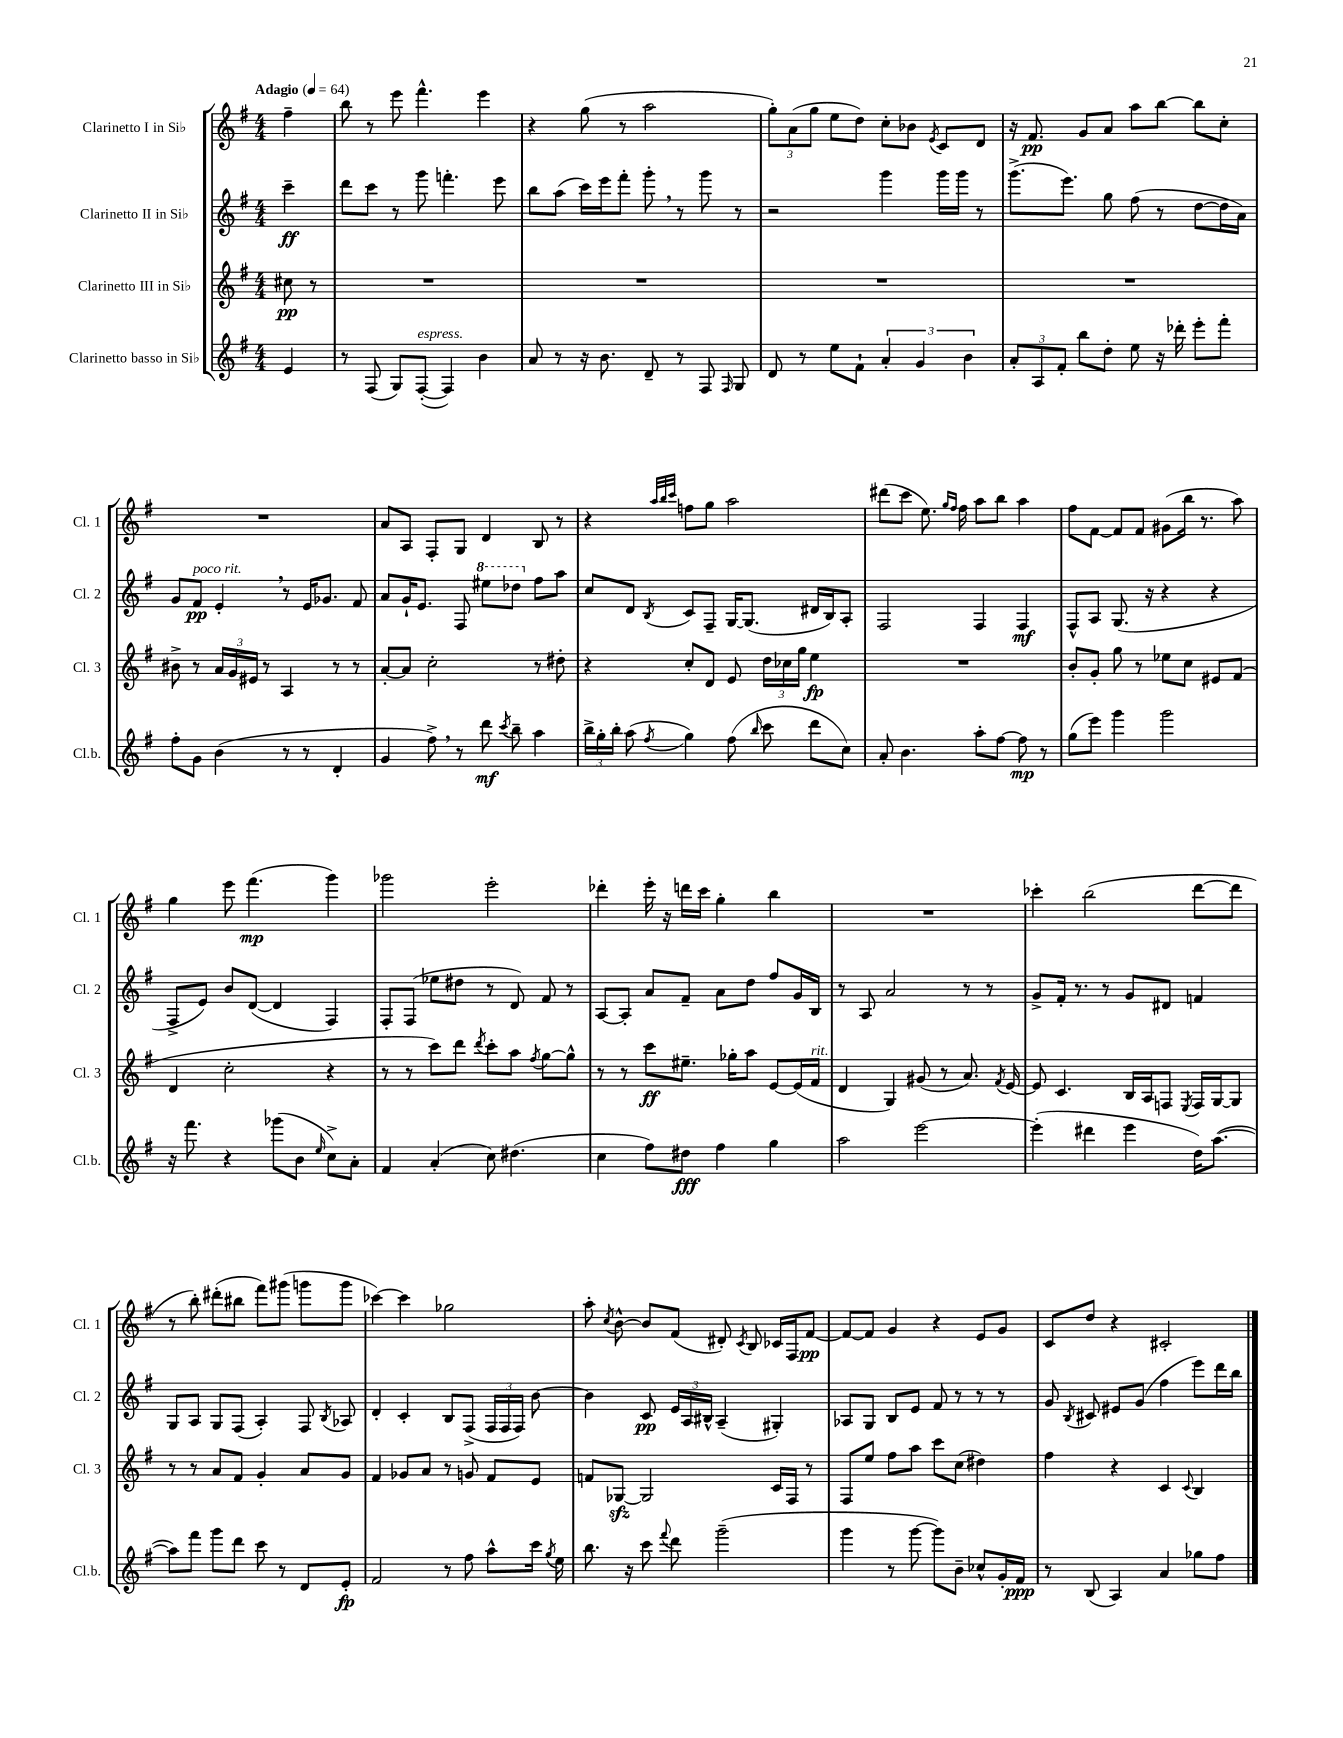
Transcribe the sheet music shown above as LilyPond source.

<<
\new StaffGroup <<
\new Staff = "s0" \with { instrumentName = "Clarinetto I in Sib" shortInstrumentName = "Cl. 1" } {
    \clef treble \key g \major \numericTimeSignature \time 4/4 \partial 4 \tempo "Adagio" 4 = 64
    \autoBeamOff fis''4-- |
    b''8 r8 e'''8 fis'''4.-^ e'''4 |
    r4 g''8( r8 a''2 |
    \tuplet 3/2 { g''8[-.) a'8( g''8] } e''8[ d''8]) c''8[-. bes'8] \acciaccatura { e'8 } c'8[ d'8] |
    r16 fis'8.\pp g'8[ a'8] a''8[ b''8]~ b''8[ c''8]-. |
    R1 |
    a'8[ a8] fis8[-. g8] d'4 b8 r8 |
    r4 \grace { a''32[ b''32 c'''32] } f''8[ g''8] a''2 |
    dis'''8[( c'''8] e''8.) \grace { g''16[ fis''16] } fis''16 a''8[ b''8] a''4 |
    fis''8[ fis'8]~ fis'8[ fis'8] gis'8[( b''16] r8. a''8) |
    g''4 e'''8 fis'''4.\mp( g'''4) |
    ges'''2 e'''2-. |
    des'''4-. e'''16-. r16 d'''16[ c'''16] g''4-. b''4 |
    R1 |
    ces'''4-. b''2( d'''8[~ d'''8] |
    r8 b''8-.) dis'''8[-.( bis''8] fis'''8[) gis'''8]( g'''8[ g'''8] |
    ces'''4~) ces'''4 ges''2 |
    a''8-. \acciaccatura { c''8 } b'8~-^ b'8[ fis'8]( dis'8-.) \acciaccatura { c'8 } b8 ces'16[ fis16 fis'8]~\pp |
    fis'8[~ fis'8] g'4 r4 e'8[ g'8] |
    c'8[ d''8] r4 cis'2-. \bar "|." |
}
\new Staff = "s1" \with { instrumentName = "Clarinetto II in Sib" shortInstrumentName = "Cl. 2" } {
    \clef treble \key g \major \numericTimeSignature \time 4/4 \partial 4
    \autoBeamOff c'''4--\ff |
    d'''8[ c'''8] r8 g'''8 f'''4.-. e'''8 |
    b''8[ a''8]( c'''16[) e'''16 fis'''8]-. g'''8-. \breathe r8 g'''8 r8 |
    r2 g'''4 g'''16[ g'''16] r8 |
    g'''8.[->( e'''8.]) g''8 fis''8( r8 d''8[~ d''16 a'16]) |
    g'8[ fis'8]\pp^\markup { \italic "poco rit." } e'4-. \breathe r8 e'16[ ges'8.] fis'8 |
    a'8[ g'16-! e'8.] fis8 \ottava #1 eis'''8[ des'''8] \ottava #0 fis''8[ a''8] |
    c''8[ d'8] \acciaccatura { b8 } c'8[ fis8]-- g16[~ g8.]( dis'16[ b16) a8]-. |
    fis2 fis4 fis4\mf |
    fis8[-^ a8] g8.( r16 r4 r4 |
    fis8[-> e'8]) b'8[ d'8]~( d'4 fis4) |
    fis8[-. fis8]( ees''8[ dis''8] r8 d'8) fis'8 r8 |
    a8[~ a8]-. a'8[ fis'8]-- a'8[ d''8] fis''8[ g'16 b16] |
    r8 a8 a'2 r8 r8 |
    g'8[-> fis'16]-. r8. r8 g'8[ dis'8] f'4 |
    g8[ a8] g8[ fis8]( a4-.) fis8 \acciaccatura { b8 } aes8 |
    d'4-. c'4-. b8[ fis8]->( \tuplet 3/2 { fis16[ fis16 fis16]) } b'8~ |
    b'4 c'8\pp \tuplet 3/2 { e'16[ a16 bis16]-^ } a4--( gis4-.) |
    aes8[ g8] b8[ e'8] fis'8 r8 r8 r8 |
    g'8 \acciaccatura { b8 } cis'8 eis'8[ g'8]( fis''4 e'''8[) d'''16 b''16] \bar "|." |
}
\new Staff = "s2" \with { instrumentName = "Clarinetto III in Sib" shortInstrumentName = "Cl. 3" } {
    \clef treble \key g \major \numericTimeSignature \time 4/4 \partial 4
    \autoBeamOff cis''8\pp r8 |
    R1 |
    R1 |
    R1 |
    R1 |
    bis'8-> r8 \tuplet 3/2 { a'16[ g'16 eis'16] } r8 a4 r8 r8 |
    a'8[~-. a'8] c''2-. r8 dis''8-. |
    r4 c''8[-. d'8] e'8 \tuplet 3/2 { d''16[ ces''16 g''16] } e''4\fp |
    R1 |
    b'8[-. g'8]-. g''8 r8 ees''8[ c''8] eis'8[ fis'8]( |
    d'4 c''2-. r4 |
    r8 r8 c'''8[) d'''8] \acciaccatura { d'''8 } c'''8[-. a''8] \acciaccatura { fis''8 } g''8[~ g''8]-^ |
    r8 r8 c'''8[\ff eis''8.]-- ges''16[-. a''8] e'8[~ e'16( fis'16]^\markup { \italic "rit." } |
    d'4 g4) gis'8( r8 a'8.) \acciaccatura { fis'8 } e'16~ |
    e'8 c'4. b16[ a16 f8] \acciaccatura { e8 } f16[ g16~ g8] |
    r8 r8 a'8[ fis'8] g'4-. a'8[ g'8] |
    fis'4 ges'8[ a'8] r8 g'8 fis'8[ e'8] |
    f'8[ ges8]~\sfz ges2 c'16[ fis16] r8 |
    fis8[ e''8] fis''8[ a''8] c'''8[ c''8]( dis''4) |
    fis''4 r4 c'4 \appoggiatura { c'8 } b4 \bar "|." |
}
\new Staff = "s3" \with { instrumentName = "Clarinetto basso in Sib" shortInstrumentName = "Cl.b." } {
    \clef treble \key g \major \numericTimeSignature \time 4/4 \partial 4
    \autoBeamOff e'4 |
    r8 fis8( g8[) fis8]~-.^\markup { \italic "espress." }( fis4) b'4 |
    a'8 r8 r16 b'8. d'8-- r8 fis8 \grace { fis16 } g8 |
    d'8 r8 e''8[ fis'8]-! \tuplet 3/2 { a'4-. g'4 b'4 } |
    \tuplet 3/2 { a'8[-. a8 fis'8]-. } b''8[ d''8]-. e''8 r16 des'''16-. e'''8[-. fis'''8]-. |
    fis''8[-. g'8] b'4( r8 r8 d'4-. |
    g'4 fis''8->) \breathe r8 d'''8\mf \acciaccatura { c'''8 } b''8-- a''4 |
    \tuplet 3/2 { b''16[-> g''16-. b''16]-. } a''8( \acciaccatura { fis''8 } g''4) fis''8( \grace { b''16 } c'''8 d'''8[ c''8]) |
    a'8-. b'4. a''8[-. fis''8]~ fis''8\mp r8 |
    g''8[( e'''8]) g'''4 g'''2 |
    r16 fis'''8. r4 ges'''8[( b'8] \grace { e''16 } c''8[->) a'8]-. |
    fis'4 a'4-.( c''8) dis''4.( |
    c''4 fis''8[) dis''8]\fff fis''4 g''4 |
    a''2 e'''2~ |
    e'''4-.( dis'''4 e'''4 d''16[) a''8.]~( |
    a''8[) fis'''8] g'''8[ d'''8] c'''8 r8 d'8[ e'8]-.\fp |
    fis'2 r8 fis''8 a''8[-^ c'''16] \acciaccatura { g''8 } e''16 |
    b''8. r16 c'''8 \appoggiatura { fis'''8 } d'''8 g'''2--( |
    g'''4 r8 g'''8~ g'''8[) b'8]-- ces''8[-^ g'16-. fis'16]\ppp |
    r8 b8( a4) a'4 ges''8[ fis''8] \bar "|." |
}
>>
>>
\layout { \context { \Score \remove "Bar_number_engraver" } }
